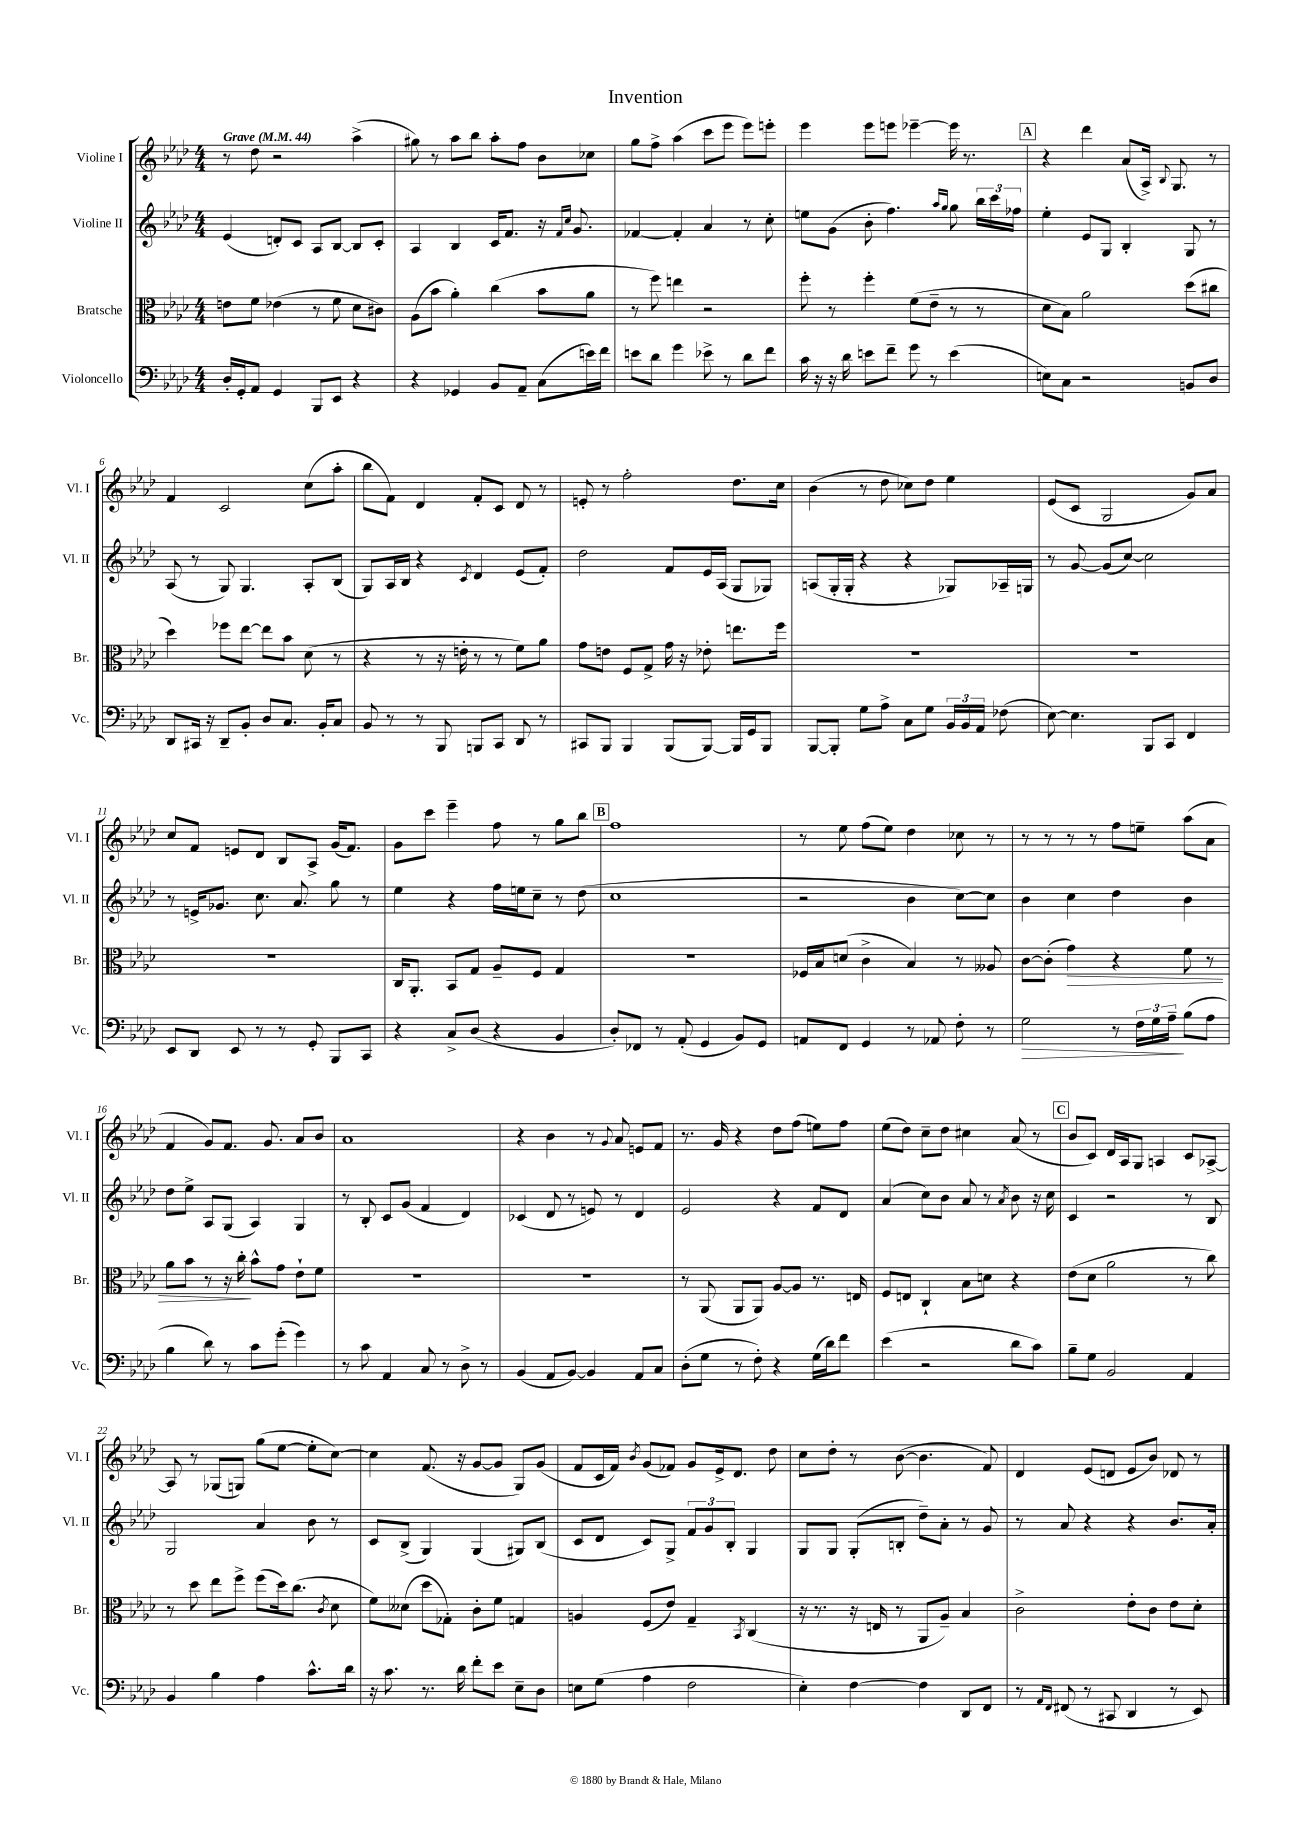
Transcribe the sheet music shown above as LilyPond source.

\header { title = "Invention" }
<<
\new StaffGroup <<
\new Staff = "s0" \with { instrumentName = "Violine I" shortInstrumentName = "Vl. I" } {
    \clef treble \key aes \major \numericTimeSignature \time 4/4 \tempo "Grave" 4 = 44
    \autoBeamOff r8 des''8 r2 aes''4->( |
    gis''8) r8 aes''8[ bes''8] aes''8[-. f''8] bes'8[ ces''8] |
    g''8[ f''8]-> aes''4( c'''8[ ees'''8] ees'''8[) e'''8]-. |
    ees'''4 ees'''8[ e'''8] ees'''4~-- ees'''16 r8. |
    \mark \markup { \box "A" } r4 des'''4 aes'8[( aes16]->) \appoggiatura { bes8 } g8. r8 |
    f'4 c'2 c''8[( aes''8]-. |
    bes''8[ f'8]) des'4 f'8[-. c'8] des'8 r8 |
    e'8-. r8 f''2-. des''8.[ c''16] |
    bes'4( r8 des''8 ces''8[) des''8] ees''4 |
    ees'8[( c'8] g2 g'8[) aes'8] |
    c''8[ f'8] e'8[ des'8] bes8[ aes8]-> g'16[( f'8.]) |
    g'8[ c'''8] ees'''4-- f''8 r8 g''8[ bes''8] |
    \mark \markup { \box "B" } f''1 |
    r8 ees''8 f''8[( ees''8]) des''4 ces''8 r8 |
    r8 r8 r8 r8 f''8[ e''8]-- aes''8[( aes'8] |
    f'4 g'8[) f'8.] g'8. aes'8[ bes'8] |
    aes'1 |
    r4 bes'4 r8 \appoggiatura { g'8 } aes'8 e'8[ f'8] |
    r8. g'16 r4 des''8[ f''8]( e''8[) f''8] |
    ees''8[( des''8]) c''8[-- des''8] cis''4 aes'8( r8 |
    \mark \markup { \box "C" } bes'8[ c'8]) des'16[ aes16 g8] a4 c'8[ aes8]~-> |
    aes8 r8 ges8[( g8]) g''8[( ees''8]~ ees''8[-. c''8]~) |
    c''4 f'8.( r16 g'8[~ g'8] g8[) g'8]( |
    f'8[ c'16 f'16]) \acciaccatura { bes'8 } g'8[( fes'8]) g'8[ ees'16-> des'8.] des''8 |
    c''8[ des''8]-. r8 bes'8~( bes'4. f'8) |
    des'4 ees'8[( d'8] ees'8[ bes'8]) des'8 r8 \bar "|." |
}
\new Staff = "s1" \with { instrumentName = "Violine II" shortInstrumentName = "Vl. II" } {
    \clef treble \key aes \major \numericTimeSignature \time 4/4
    \autoBeamOff ees'4( d'8[-.) c'8] aes8[ bes8]~ bes8[ c'8]-. |
    aes4 bes4 c'16[ f'8.] r16 \grace { f'16[ c''16] } g'8. |
    fes'4~ fes'4-. aes'4 r8 c''8-. |
    e''8[ g'8]( bes'8-. f''4.) \grace { aes''16[ g''16] } g''8 \tuplet 3/2 { bes''16[ c'''16 fes''16] } |
    \mark \markup { \box "A" } ees''4-. ees'8[ g8] bes4-. g8 r8 |
    aes8( r8 g8) g4. aes8[-. bes8]( |
    g8[) aes16 bes16] r4 \acciaccatura { c'8 } des'4 ees'8[( f'8]-.) |
    des''2 f'8[ ees'16 aes16]( g8[ ges8]) |
    a8[( g16-. g16]-. r4 r4 ges8[) aes16-- g16] |
    r8 g'8~ g'8[( c''8]~) c''2 |
    r8 e'16[-> ges'8.] c''8. aes'8. g''8 r8 |
    ees''4 r4 f''16[ e''16 c''8]-- r8 des''8( |
    \mark \markup { \box "B" } c''1 |
    r2 bes'4 c''8[~) c''8] |
    bes'4 c''4 des''4 bes'4 |
    des''8[ ees''8]-> aes8[ g8]( aes4) g4 |
    r8 bes8-. c'8[ g'8]( f'4 des'4) |
    ces'4( des'8 r8 e'8) r8 des'4 |
    ees'2 r4 f'8[ des'8] |
    aes'4( c''8[) bes'8] aes'8 r8 \acciaccatura { aes'8 } bes'8 r16 c''16 |
    \mark \markup { \box "C" } c'4 r2 r8 bes8 |
    g2 aes'4 bes'8 r8 |
    c'8[ bes8]->( g4) g4( gis8[) bes8]( |
    c'8[ des'8] c'8[) g8]-> \tuplet 3/2 { f'8[ g'8 bes8]-. } g4 |
    g8[ g8] g8[-.( b8]-. des''8[--) aes'8]-. r8 g'8 |
    r8 aes'8 r4 r4 bes'8.[ aes'16]-. \bar "|." |
}
\new Staff = "s2" \with { instrumentName = "Bratsche" shortInstrumentName = "Br." } {
    \clef alto \key aes \major \numericTimeSignature \time 4/4
    \autoBeamOff e'8[ f'8] ees'4( r8 f'8 des'8[ cis'8]) |
    aes8[( bes'8] aes'4-.) c''4( bes'8[ aes'8] |
    r8 f''8) e''4 r2 |
    f''8-. r8 f''4-. f'8[( ees'8]-- r8 r8 |
    \mark \markup { \box "A" } des'8[ bes8]) aes'2 des''8[( cis''8] |
    des''4) fes''8[ ees''8]~ ees''8[ bes'8] des'8( r8 |
    r4 r8 r16 e'16-. r8 r8 f'8[) aes'8] |
    g'8[ e'8] f8[ g8]-> g'16 r16 ees'8-. e''8.[ f''16] |
    R1 |
    R1 |
    R1 |
    c16[ aes,8.]-. bes,8[ g8] aes8[-- f8] g4 |
    \mark \markup { \box "B" } R1 |
    fes16[ bes16 d'8]( c'4-> bes4) r8 aeses8 |
    c'8[~ c'8]-.( g'4\>) r4 f'8 r8 |
    aes'8[ bes'8] r8 r16 c''16-.\! bes'8[-^ g'8] ees'8[-! f'8] |
    R1 |
    R1 |
    r8 aes,8( aes,8[ aes,8]) aes8[~ aes8] r8. e16 |
    f8[ e8] c4-! bes8[ d'8] r4 |
    \mark \markup { \box "C" } ees'8[( des'8] aes'2 r8 c''8) |
    r8 des''8 ees''8[ f''8]-> f''8[( des''16) c''8.]( \acciaccatura { c'8 } des'8 |
    f'8[) deses'8]( des''8[ ges8]-.) c'8[-. f'8] g4 |
    a4 f8[( ees'8]) g4-- \acciaccatura { bes,8 } c4( |
    r16 r8. r16 e16 r8 aes,8[ aes8]--) bes4 |
    c'2-> ees'8[-. c'8] ees'8[ des'8]-. \bar "|." |
}
\new Staff = "s3" \with { instrumentName = "Violoncello" shortInstrumentName = "Vc." } {
    \clef bass \key aes \major \numericTimeSignature \time 4/4
    \autoBeamOff des16[-. g,16-. aes,8] g,4 bes,,8[ ees,8] r4 |
    r4 ges,4 bes,8[ aes,8]-- c8[( e'16) f'16] |
    e'8[ des'8] g'4 ees'8-> r8 des'8[ f'8] |
    c'16 r16 r16 des'16 e'8[ f'8]-- g'8 r8 e'4( |
    \mark \markup { \box "A" } e8[) c8] r2 b,8[ des8] |
    des,8[ cis,16] r16 des,8[-- bes,8]-. des8[ c8.] bes,16[-. c8] |
    bes,8 r8 r8 bes,,8 b,,8[ c,8] des,8 r8 |
    cis,8[ bes,,8] bes,,4 bes,,8[( bes,,8]~) bes,,16[ g,16 bes,,8] |
    bes,,8[~ bes,,8]-. g8[ aes8]-> c8[ g8] \tuplet 3/2 { bes,16[ bes,16 aes,16] } fes8( |
    ees8~) ees4. bes,,8[ c,8] f,4 |
    ees,8[ des,8] ees,8 r8 r8 g,8-. bes,,8[ c,8] |
    r4 c8[-> des8]( r4 bes,4 |
    \mark \markup { \box "B" } des8[-.) fes,8] r8 aes,8-.( g,4 bes,8[) g,8] |
    a,8[ f,8] g,4 r8 aes,8 f8-. r8 |
    g2\> r8 \tuplet 3/2 { f16[ g16 aes16]--\! } bes8[( aes8] |
    bes4 des'8) r8 c'8[ g'8]-.( g'4) |
    r8 c'8 aes,4 c8 r8 des8-> r8 |
    bes,4( aes,8[ bes,8]~) bes,4 aes,8[ c8] |
    des8[-.( g8] r8 f8-.) r4 g16[( des'16) f'8] |
    ees'4( r2 des'8[ c'8]) |
    \mark \markup { \box "C" } bes8[-- g8] bes,2 aes,4 |
    bes,4 bes4 aes4 c'8.[-^ des'16] |
    r16 c'8. r8. des'16 f'8[-. ees'8] ees8[-- des8] |
    e8[ g8]( aes4 f2 |
    ees4-.) f4~ f4 des,8[ f,8] |
    r8 \grace { aes,16[ f,16] } fis,8( r8 cis,8 des,4 r8 ees,8) \bar "|." |
}
>>
>>
